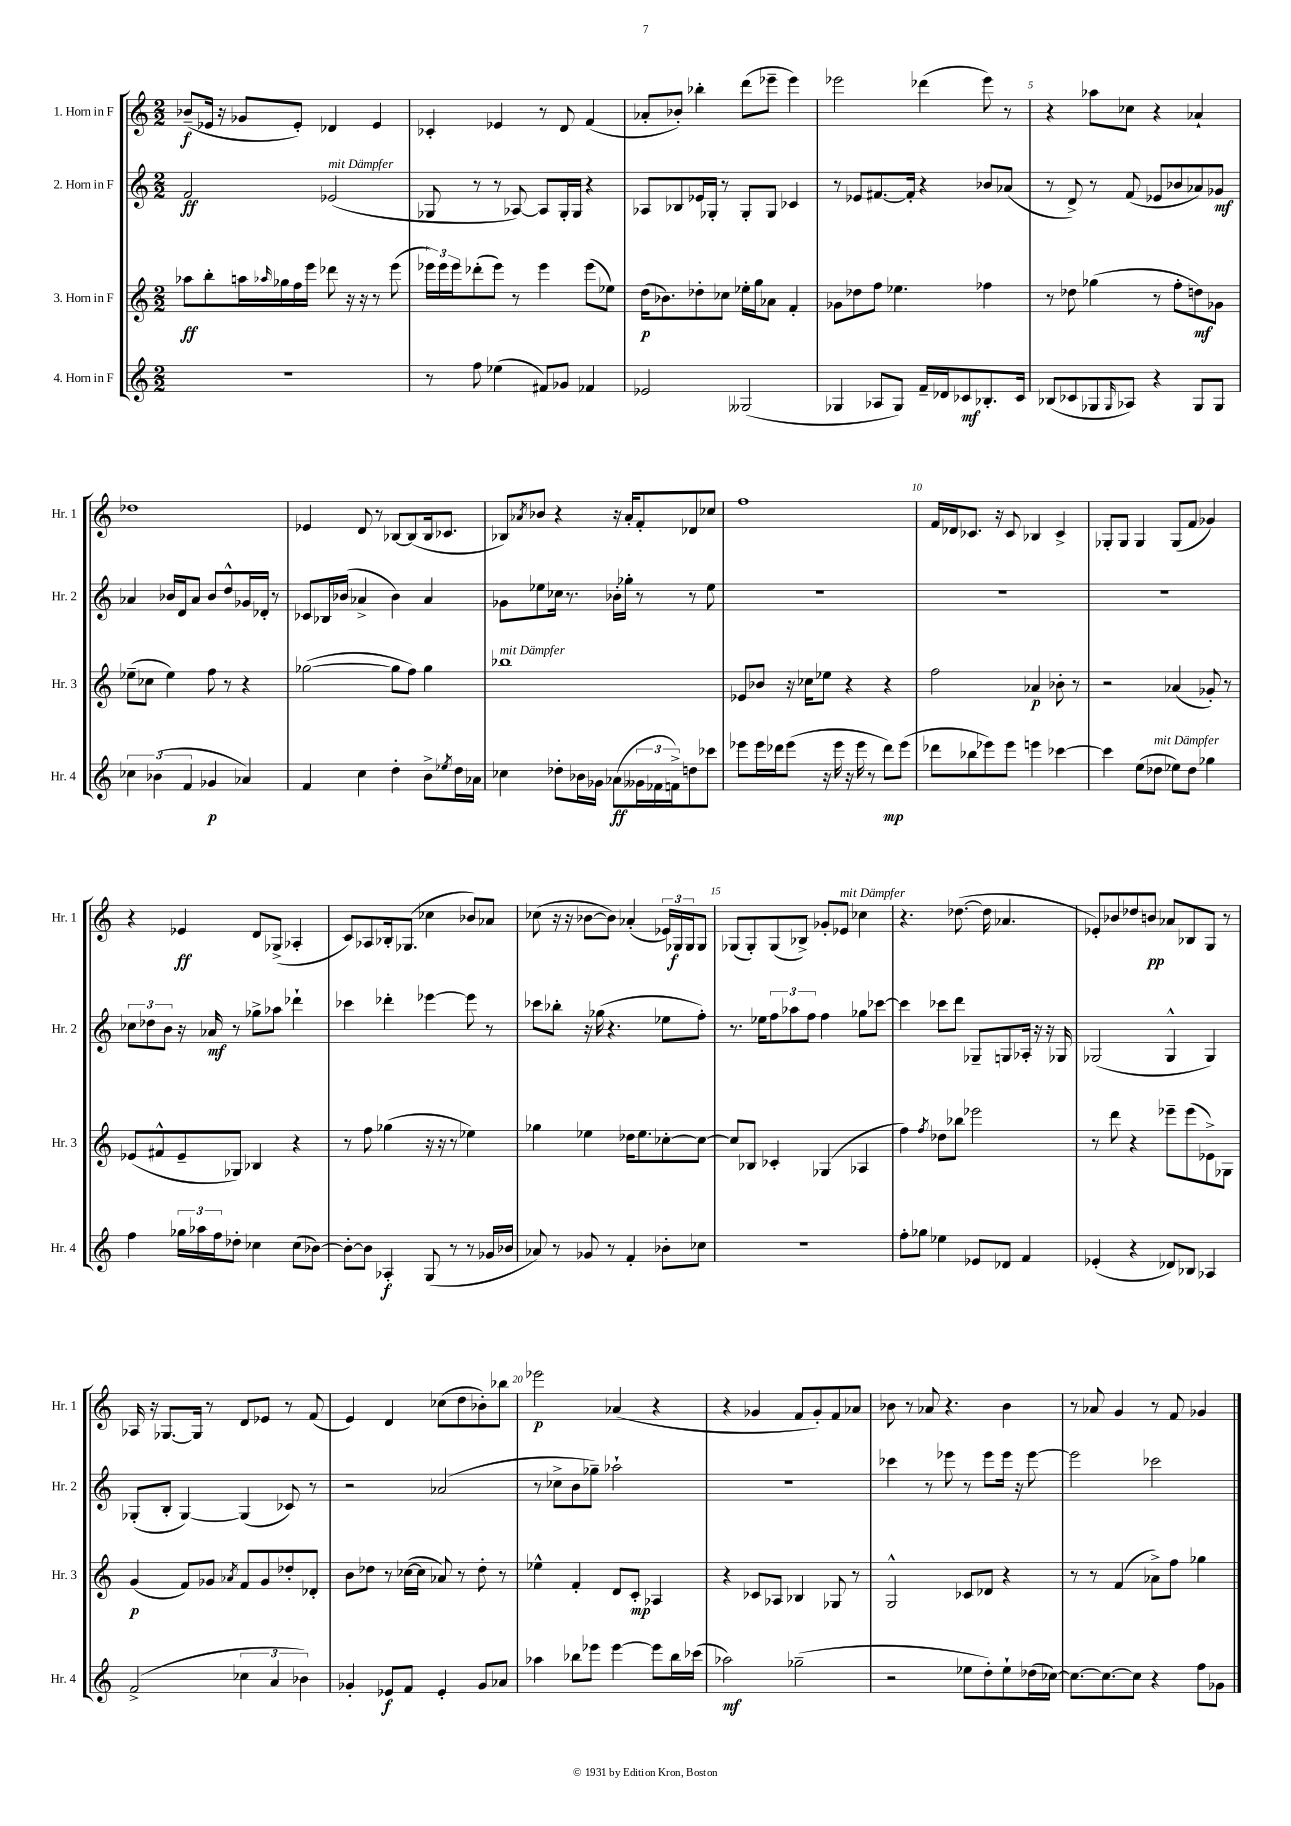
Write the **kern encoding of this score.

**kern	**dynam	**kern	**dynam	**kern	**dynam	**kern	**dynam
*part4	*part4	*part3	*part3	*part2	*part2	*part1	*part1
*staff4	*staff4	*staff3	*staff3	*staff2	*staff2	*staff1	*staff1
*I"4. Horn in F	*	*I"3. Horn in F	*	*I"2. Horn in F	*	*I"1. Horn in F	*
*I'Hr. 4	*	*I'Hr. 3	*	*I'Hr. 2	*	*I'Hr. 1	*
*clefG2	*	*clefG2	*	*clefG2	*	*clefG2	*
*k[]	*	*k[]	*	*k[]	*	*k[]	*
*M2/2	*	*M2/2	*	*M2/2	*	*M2/2	*
=1	=1	=1	=1	=1	=1	=1	=1
1r	.	8aa-X\L	ff	2f/	ff	(8b-X~/L	f
.	.	8bb'\	.	.	.	16e-X/Jk	.
.	.	.	.	.	.	16r	.
.	.	16aan\L	.	.	.	8g-X/L	.
.	.	16qqaa-X/	.	.	.	.	.
.	.	16gg-X\	.	.	.	.	.
.	.	16ff\	.	.	.	8e-'/J)	.
.	.	16eee\JJ	.	.	.	.	.
!	!	!	!	!LO:TX:a:i:t=mit Dämpfer	!	!	!
.	.	8ddd-X\	.	(2e-X/	.	4d-X/	.
.	.	16r	.	.	.	.	.
.	.	16r	.	.	.	.	.
.	.	8r	.	.	.	4e-/	.
.	.	(8eee\	.	.	.	.	.
=2	=2	=2	=2	=2	=2	=2	=2
8r	.	24eee-X\LL)	.	8G-X/	.	4c-X'/	.
.	.	24eee-\	.	.	.	.	.
.	.	24eee-\J	.	.	.	.	.
8ff\	.	(8ddd-X'\	.	8r	.	.	.
(4ee-X\	.	8eee-\J)	.	8r	.	4e-X/	.
.	.	8r	.	[8A-X/)	.	.	.
8f#X/L)	.	4eee-\	.	8A-/L]	.	8r	.
8g-X/J	.	.	.	16G-'/L	.	8d/	.
.	.	.	.	16G-/JJ	.	.	.
4f-X/	.	(8eee-\L	.	4r	.	(4f/	.
.	.	8ee-X\J)	.	.	.	.	.
=3	=3	=3	=3	=3	=3	=3	=3
2e-X/	.	(16dd\KL	p	8A-X/L	.	8a-X'/L	.
.	.	8.b-X\)	.	.	.	.	.
.	.	.	.	8B-X/	.	8b-X'/J)	.
.	.	8dd-X'\	.	16e-X/L	.	4bb-X'\	.
.	.	.	.	16G-X'/JJ	.	.	.
.	.	8cc-X\J	.	8r	.	.	.
(2G--X/	.	16ee-X'\LL	.	8G-'/L	.	(8ddd\L	.
.	.	16gg\J	.	.	.	.	.
.	.	8a-X\J	.	8G-/J	.	8eee-X~\J	.
.	.	4f'/	.	4c-X/	.	4eee-\)	.
=4	=4	=4	=4	=4	=4	=4	=4
4G-X/	.	8g-X\L	.	8r	.	2eee-X\	.
.	.	8dd-X\	.	8e-X/L	.	.	.
8A-X/L	.	8ff\J	.	[8.f#X/	.	.	.
8G-/J)	.	4.ee-X\	.	.	.	.	.
.	.	.	.	16f#'/Jk]	.	.	.
16f~/LL	.	.	.	4r	.	(4ddd-X\	.
16d-X/J	.	.	.	.	.	.	.
8c-X/	mf	.	.	.	.	.	.
8.B-X'/	.	4ff-X\	.	8b-X/L	.	8eee-\)	.
.	.	.	.	(8a-X/J	.	8r	.
16c-/Jk	.	.	.	.	.	.	.
=5	=5	=5	=5	=5	=5	=5	=5
(8B-X/L	.	8r	.	8r	.	4r	.
8c-X/	.	8dd-X\	.	8d^/)	.	.	.
8G-X/	.	(4gg-X\	.	8r	.	8aa-X\L	.
16qqG-/	.	.	.	.	.	.	.
8A-X/J)	.	.	.	(8f/	.	8cc-X\J	.
4r	.	8r	.	8e-X/L	.	4r	.
.	.	8ff'\L	.	8b-X/	.	.	.
8G-/L	.	8ddn\)	mf	8a-X/)	.	4a-X`/	.
8G-/J	.	8g-X\J	.	8g-X/J	mf	.	.
!!LO:LB:g=z
=6	=6	=6	=6	=6	=6	=6	=6
6cc-X\	.	(8ee-X~\L	.	4a-X/	.	1dd-X	.
.	.	8cc-X\J	.	.	.	.	.
(6b-X\	.	.	.	.	.	.	.
.	.	4ee-\)	.	16b-X/LL	.	.	.
.	.	.	.	16d/J	.	.	.
6f/	.	.	.	.	.	.	.
.	.	.	.	8a-/J	.	.	.
4g-X/	p	8ff\	.	8b-/L	.	.	.
.	.	8r	.	8dd^^/	.	.	.
4a-X/)	.	4r	.	16g-X/L	.	.	.
.	.	.	.	16d-X'/JJ	.	.	.
.	.	.	.	8r	.	.	.
=7	=7	=7	=7	=7	=7	=7	=7
4f/	.	([2gg-X\	.	8c-X/L	.	4e-X/	.
.	.	.	.	16B-X/L	.	.	.
.	.	.	.	(16b-X/JJ	.	.	.
4cc\	.	.	.	4a-X^/	.	8d/	.
.	.	.	.	.	.	8r	.
4dd'\	.	8gg-\L]	.	4b-\)	.	[8B-X/L	.
.	.	8ff\J)	.	.	.	(8B-/]	.
8b^\L	.	4gg-\	.	4a-/	.	16B-/k	.
.	.	.	.	.	.	8.c-X/J	.
8qee-X/	.	.	.	.	.	.	.
16dd\L	.	.	.	.	.	.	.
16a-X\JJ	.	.	.	.	.	.	.
=8	=8	=8	=8	=8	=8	=8	=8
!	!	!LO:TX:a:i:t=mit Dämpfer	!	!	!	!	!
4cc-X\	.	1bb-X	.	8g-X\L	.	8B-X/L)	.
.	.	.	.	.	.	8qa-X/	.
.	.	.	.	8ee-X\	.	8b-X/J	.
8dd-X'\L	.	.	.	16cc-X\Jk	.	4r	.
.	.	.	.	8.r	.	.	.
16b-X\L	.	.	.	.	.	.	.
16g-X\JJ	.	.	.	.	.	.	.
(8a-X\L	ff	.	.	16b-X'\LL	.	16r	.
.	.	.	.	16gg-X'\JJ	.	16a-'/KL	.
24g--X\L	.	.	.	8r	.	8f'/	.
24f-X\	.	.	.	.	.	.	.
24fn^\J)	.	.	.	.	.	.	.
8ddn\	.	.	.	8r	.	8d-X/	.
8ccc-X\J	.	.	.	8ee-\	.	8cc-X/J	.
=9	=9	=9	=9	=9	=9	=9	=9
8eee-X\L	.	8e-X/L	.	1r	.	1ff	.
16eee-\L	.	8b-X/J	.	.	.	.	.
16ddd-X\J	.	.	.	.	.	.	.
(8eee-\J	.	16r	.	.	.	.	.
.	.	16cc-X\KL	.	.	.	.	.
16r	.	8ee-X\J	.	.	.	.	.
16eee-\	.	.	.	.	.	.	.
16r	.	4r	.	.	.	.	.
16eee-\	.	.	.	.	.	.	.
8r	.	.	.	.	.	.	.
8ddd-\L)	mp	4r	.	.	.	.	.
(8eee-\J	.	.	.	.	.	.	.
=10	=10	=10	=10	=10	=10	=10	=10
8ddd-X\L	.	2ff\	.	1r	.	16f/LL	.
.	.	.	.	.	.	16d-X/J	.
8bb-X\	.	.	.	.	.	8.c-X/J	.
8eee-X\)	.	.	.	.	.	.	.
.	.	.	.	.	.	16r	.
8eee-\J	.	.	.	.	.	8c-/	.
4eeen\	.	4a-X/	p	.	.	4B-X/	.
[4ccc-X\	.	8b-X'\	.	.	.	4c-^/	.
.	.	8r	.	.	.	.	.
=11	=11	=11	=11	=11	=11	=11	=11
4ccc-\]	.	2r	.	1r	.	8G-X'/L	.
.	.	.	.	.	.	8G-/J	.
(8ee\L	.	.	.	.	.	4G-/	.
!LO:TX:a:i:t=mit Dämpfer	!	!	!	!	!	!	!
8dd-X\J	.	.	.	.	.	.	.
8ee-X\L)	.	(4a-X/	.	.	.	(8G-/L	.
8dd-\J	.	.	.	.	.	8f/J	.
4gg-X\	.	8g-X'/)	.	.	.	4g-X/)	.
.	.	8r	.	.	.	.	.
!!LO:LB:g=z
=12	=12	=12	=12	=12	=12	=12	=12
4ff\	.	(8e-X/L	.	12cc-X\L	.	4r	.
.	.	.	.	12dd-X\	.	.	.
.	.	8f#X^^/	.	.	.	.	.
.	.	.	.	12b\J	.	.	.
24gg-X\LL	.	8e-~/	.	16r	.	4e-X/	ff
24aa-X\	.	.	.	.	.	.	.
.	.	.	.	16a-X/	mf	.	.
24ff\J	.	.	.	.	.	.	.
8dd-X'\J	.	8G-X/J)	.	8r	.	.	.
4cc-X\	.	4B-X/	.	8gg-X^\L	.	8d/L	.
.	.	.	.	8aa-X\J	.	(8G-X^/J	.
(8cc-\L	.	4r	.	4ddd-X`\	.	4A-X'/	.
[8b-X\J)	.	.	.	.	.	.	.
=13	=13	=13	=13	=13	=13	=13	=13
8b-'\L_	.	8r	.	4ccc-X\	.	8c/L)	.
8b-\J]	.	8ff\	.	.	.	8A-X/	.
4A-X'/	f	(4gg-X\	.	4ddd-X'\	.	16B-X'/k	.
.	.	.	.	.	.	(8.G-X/J	.
(8G/	.	16r	.	[4eee-X\	.	4cc-X\	.
.	.	16r	.	.	.	.	.
8r	.	8r	.	.	.	.	.
8r	.	4ee-X\)	.	8eee-\]	.	8b-X/L)	.
16g-X/LL	.	.	.	8r	.	8a-X/J	.
16b-X/JJ	.	.	.	.	.	.	.
=14	=14	=14	=14	=14	=14	=14	=14
8a-X/)	.	4gg-X\	.	8ccc-X\L	.	(8cc-X\	.
8r	.	.	.	8bb-X'\J	.	16r	.
.	.	.	.	.	.	16r	.
8g-X/	.	4ee-X\	.	16r	.	[8b-X\L	.
.	.	.	.	(16gg-X\	.	.	.
8r	.	.	.	4.r	.	8b-\J])	.
4f'/	.	16dd-X\KL	.	.	.	(4a-X'/	.
.	.	8.ee-\	.	.	.	.	.
8b-X'\L	.	[8cc-X'\	.	8ee-X\L	.	24e-X/LL)	.
.	.	.	.	.	.	24G-X/	f
.	.	.	.	.	.	24G-/J	.
8cc-X\J	.	8cc-\J_	.	8ff'\J)	.	8G-/J	.
=15	=15	=15	=15	=15	=15	=15	=15
1r	.	8cc-/L]	.	8.r	.	(8G-X/L	.
.	.	8B-X/J	.	.	.	8G-'/)	.
.	.	.	.	16ee-X\KL	.	.	.
.	.	4c-X'/	.	12ff\	.	(8G-/	.
.	.	.	.	12aa-X\	.	.	.
.	.	.	.	.	.	8B-X^/J)	.
.	.	.	.	12ff\J	.	.	.
.	.	(4G-X/	.	4ff\	.	8g-X'/L	.
!	!	!	!	!	!	!LO:TX:a:i:t=mit Dämpfer	!
.	.	.	.	.	.	8e-X/J	.
.	.	4A-X/	.	8gg-X\L	.	4cc-X\	.
.	.	.	.	[8ccc-X\J	.	.	.
=16	=16	=16	=16	=16	=16	=16	=16
8ff'\L	.	4ff\)	.	4ccc-\]	.	4.r	.
8gg-X\J	.	.	.	.	.	.	.
.	.	8qff/	.	.	.	.	.
4ee-X\	.	8dd-X\L	.	8ccc-X\L	.	.	.
.	.	8bb-X\J	.	8ddd\J	.	([8.dd-X\	.
8e-X/L	.	2eee-X\	.	8G-X~/L	.	.	.
.	.	.	.	.	.	16dd-\]	.
8d-X/J	.	.	.	8Gn/	.	4.a-X/	.
4f/	.	.	.	16A-X'/Jk	.	.	.
.	.	.	.	16r	.	.	.
.	.	.	.	16r	.	.	.
.	.	.	.	16G-X/	.	.	.
=17	=17	=17	=17	=17	=17	=17	=17
(4e-X'/	.	8r	.	(2G-X/	.	8e-X'/L)	.
.	.	8ddd\	.	.	.	8b-X/	.
4r	.	4r	.	.	.	8dd-X/	.
.	.	.	.	.	.	8bn/J	pp
8d-X/L)	.	8eee-X~\L	.	4G-^^/	.	8a-X/L	.
8B-X/J	.	(8eee-\	.	.	.	8B-X/	.
4A-X/	.	8e-X^\)	.	4G-/)	.	8G/J	.
.	.	8G-X\J	.	.	.	8r	.
!!LO:LB:g=z
=18	=18	=18	=18	=18	=18	=18	=18
(2f^/	.	(4g/	p	(8G-X'/L	.	16A-X/	.
.	.	.	.	.	.	16r	.
.	.	.	.	8B'/J	.	[8.G-X/L	.
.	.	8f/L)	.	[4G-/)	.	.	.
.	.	.	.	.	.	16G-/Jk]	.
.	.	8g-X/J	.	.	.	8r	.
.	.	8qa-X/	.	.	.	.	.
6cc-X\	.	8f/L	.	(4G-/]	.	8d/L	.
.	.	8g-/	.	.	.	8e-X/J	.
6a/	.	.	.	.	.	.	.
.	.	8dd-X'/	.	8c-X/)	.	8r	.
6b-X\)	.	.	.	.	.	.	.
.	.	8d-X'/J	.	8r	.	(8f/	.
=19	=19	=19	=19	=19	=19	=19	=19
4g-X'/	.	8b\L	.	2r	.	4e/)	.
.	.	8dd-X\J	.	.	.	.	.
8e-X/L	f	8r	.	.	.	4d/	.
8f/J	.	([16cc-X\LL	.	.	.	.	.
.	.	16cc-\JJ]	.	.	.	.	.
4e-'/	.	8a-X/)	.	(2a-X/	.	(8cc-X\L	.
.	.	8r	.	.	.	8dd\	.
8g-/L	.	8dd-'\	.	.	.	8b-X'\)	.
8a-X/J	.	8r	.	.	.	8bb-X\J	.
=20	=20	=20	=20	=20	=20	=20	=20
4aa-X\	.	4ee-X^^\	.	8r	.	2eee-X\	p
.	.	.	.	8cc-X^\L	.	.	.
8bb-X\L	.	4f'/	.	8b\	.	.	.
8eee-X\J	.	.	.	8gg-X~\J)	.	.	.
[4eee-\	.	8d/L	.	2aa-X`\	.	(4a-X/	.
.	.	8c'/J	mp	.	.	.	.
8eee-\L]	.	4A-X/	.	.	.	4r	.
16bb-\L	.	.	.	.	.	.	.
(16ccc-X\JJ	.	.	.	.	.	.	.
=21	=21	=21	=21	=21	=21	=21	=21
2aa-X\)	mf	4r	.	1r	.	4r	.
.	.	8c-X/L	.	.	.	4g-X/	.
.	.	8A-X/J	.	.	.	.	.
(2gg-X~\	.	4B-X/	.	.	.	8f/L	.
.	.	.	.	.	.	8g-'/)	.
.	.	8G-X/	.	.	.	8f/	.
.	.	8r	.	.	.	8a-X/J	.
=22	=22	=22	=22	=22	=22	=22	=22
2r	.	2G^^/	.	4ccc-X\	.	8b-X\	.
.	.	.	.	.	.	8r	.
.	.	.	.	8r	.	8a-X/	.
.	.	.	.	8eee-X\	.	4.r	.
8ee-X\L	.	8c-X/L	.	8r	.	.	.
8dd'\)	.	8d-X/J	.	8eee-\L	.	.	.
8ee-`\	.	4r	.	16eee-\Jk	.	4b-\	.
.	.	.	.	16r	.	.	.
(16dd-X\L	.	.	.	[8eee-\	.	.	.
[16cc-X\JJ)	.	.	.	.	.	.	.
=23	=23	=23	=23	=23	=23	=23	=23
8.cc-\L_	.	8r	.	2eee-\]	.	8r	.
.	.	8r	.	.	.	8a-X/	.
8.cc-\_	.	.	.	.	.	.	.
.	.	(4f/	.	.	.	4g/	.
8cc-\J]	.	.	.	.	.	.	.
4r	.	8a-X^\L)	.	2ccc-X\	.	8r	.
.	.	8ff\J	.	.	.	8f/	.
8ff\L	.	4gg-X\	.	.	.	4g-X/	.
8g-X\J	.	.	.	.	.	.	.
==	==	==	==	==	==	==	==
*-	*-	*-	*-	*-	*-	*-	*-
